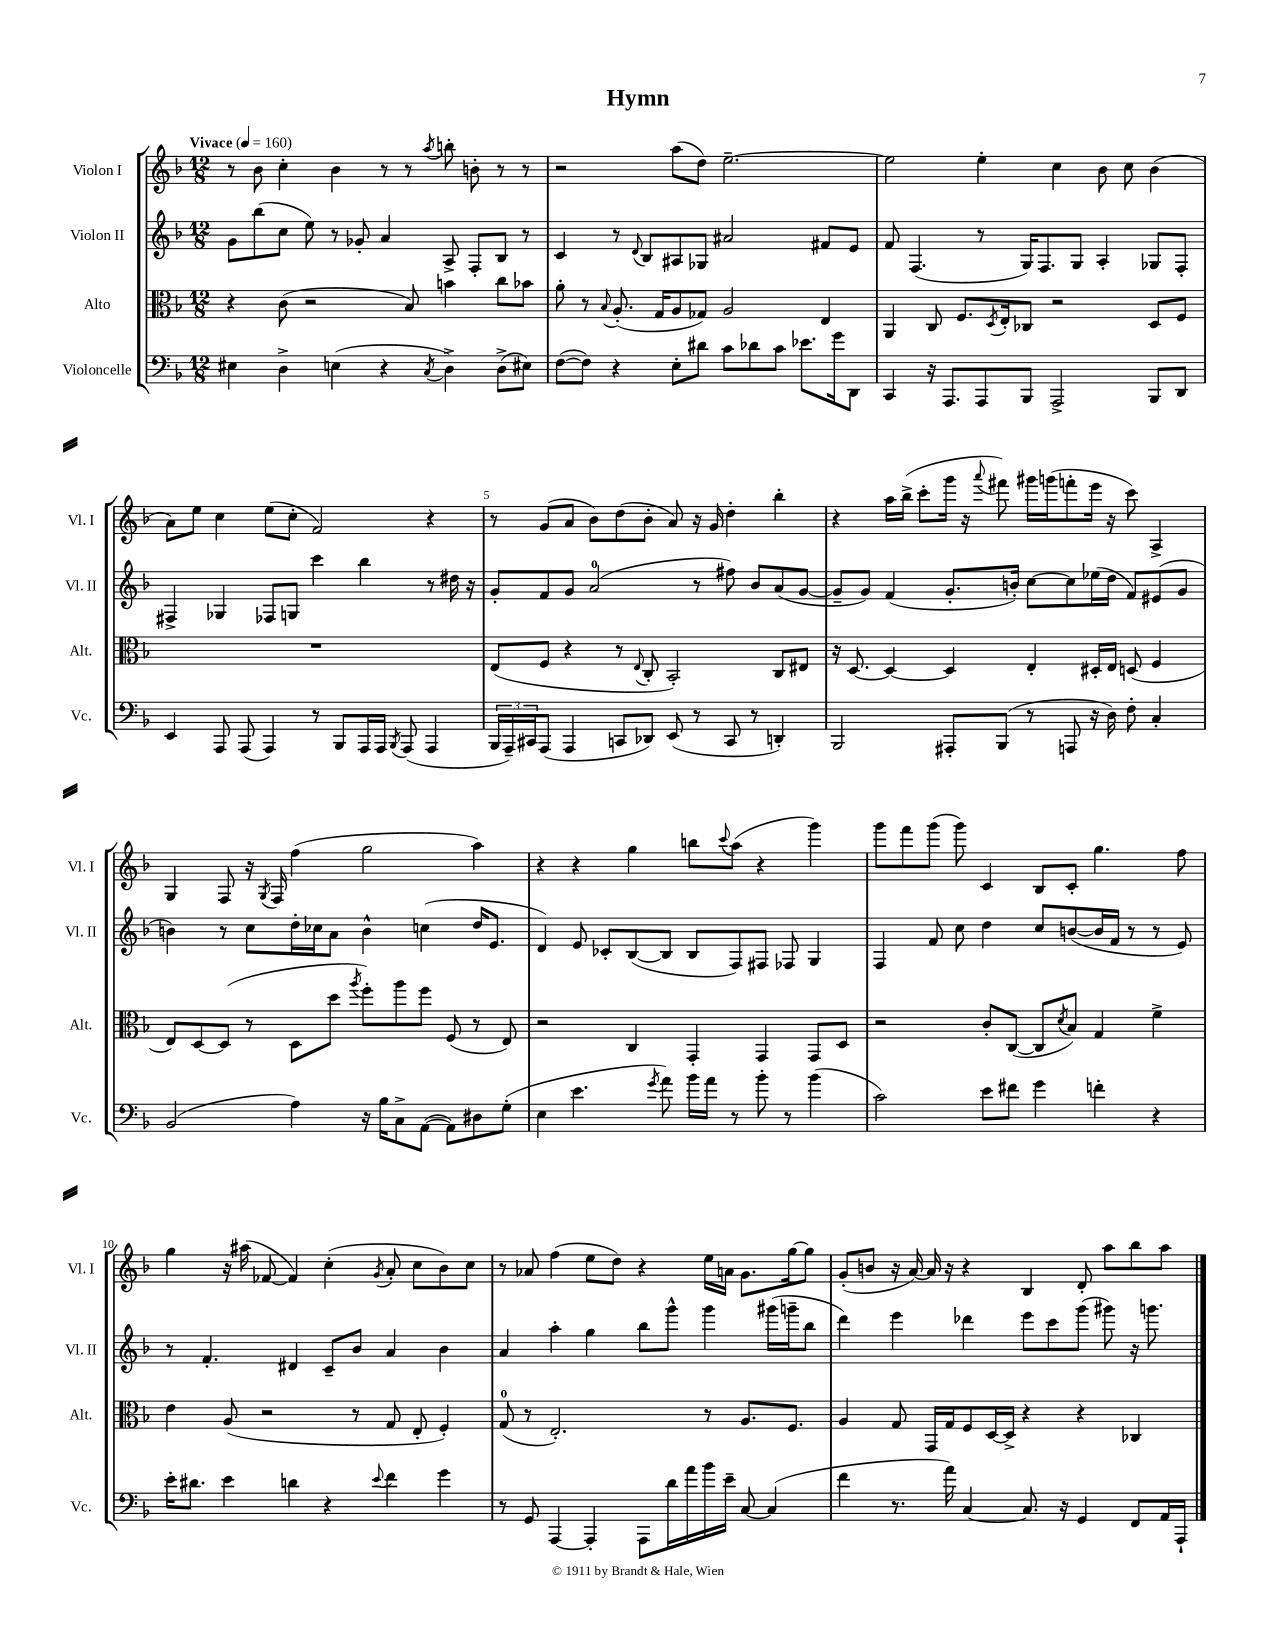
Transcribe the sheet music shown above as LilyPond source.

\header { title = "Hymn" }
<<
\new StaffGroup <<
\new Staff = "s0" \with { instrumentName = "Violon I" shortInstrumentName = "Vl. I" } {
    \clef treble \key f \major \numericTimeSignature \time 12/8 \tempo "Vivace" 4 = 160
    r8 bes'8 c''4-. bes'4 r8 r8 \acciaccatura { a''8 } b''8-. b'8-. r8 r8 |
    r2 a''8( d''8) e''2.~-- |
    e''2 e''4-. c''4 bes'8 c''8 bes'4( |
    a'8) e''8 c''4 e''8( c''8-. f'2) r4 |
    r8 g'8( a'8 bes'8) d''8( bes'8-. a'8) r16 g'16 d''4-. bes''4-. |
    r4 a''16 bes''16->( c'''8-. g'''16 r16 \appoggiatura { a'''8 } fis'''8) gis'''16 g'''16( f'''8-. e'''16 r16 c'''8) a4-> |
    g4 f8 r16 \acciaccatura { g8 } f16 f''4( g''2 a''4) |
    r4 r4 g''4 b''8 \appoggiatura { c'''8 } a''8( r4 g'''4) |
    g'''8 f'''8 g'''8( g'''8) c'4 bes8 c'8-. g''4. f''8 |
    g''4 r16 ais''16( fes'8~ fes'4) c''4-.( \acciaccatura { g'8 } a'8-. c''8 bes'8) c''8 |
    r8 aes'8 f''4( e''8 d''8) r4 e''16 a'16 g'8. g''16~ g''8 |
    g'8-.( b'8 r16 a'16~) a'16 r16 r4 bes4 d'8-. a''8 bes''8 a''8 \bar "|." |
}
\new Staff = "s1" \with { instrumentName = "Violon II" shortInstrumentName = "Vl. II" } {
    \clef treble \key f \major \numericTimeSignature \time 12/8
    g'8 bes''8( c''8 e''8) r8 ges'8-. a'4 a8-> f8-. bes8 r8 |
    c'4 r8 \appoggiatura { d'8 } bes8 ais8 ges8 ais'2 fis'8 e'8 |
    f'8 f4.( r8 g16) f8. g8 a4-. ges8 f8-. |
    fis4-> ges4 fes8 g8 c'''4 bes''4 r8 dis''16 r16 |
    g'8-. f'8 g'8 a'2-0( r8 fis''8) bes'8 a'8( g'8~ |
    g'8-- g'8) f'4( g'8.-. b'16-.) c''8~ c''8 ees''16( d''16 f'8) eis'8( g'8 |
    b'4) r8 c''8 d''16-. ces''16 a'8 b'4-^ c''4( d''16 e'8. |
    d'4) e'8 ces'8-. bes8~( bes8 bes8 f8) fis8 fes8 g4 |
    f4 f'8 c''8 d''4 c''8 b'8~( b'16 f'16 r8 r8 e'8) |
    r8 f'4.-. dis'4 c'8-- bes'8 a'4 bes'4 |
    a'4 a''4-. g''4 bes''8 g'''8-^ g'''4 gis'''16( g'''16-- bes''8 |
    d'''4) e'''4 des'''4 e'''8 c'''8 g'''8( gis'''8) r16 g'''8. \bar "|." |
}
\new Staff = "s2" \with { instrumentName = "Alto" shortInstrumentName = "Alt." } {
    \clef alto \key f \major \numericTimeSignature \time 12/8
    r4 c'8( r2 bes8) b'4 c''8 bes'8 |
    a'8-. r8 \appoggiatura { bes8 } a8.-.( g16 a8 ges8) a2 e4 |
    a,4 c8 f8. \acciaccatura { d8 } e16-. ces8 r2 d8 f8 |
    R1. |
    e8( f8 r4 r8 \appoggiatura { e8 } c8-. bes,2-.) c8 eis8 |
    r16 d8.~ d4~ d4 e4-. dis16-. e16 d8( f4 |
    e8) d8~ d8( r8 d8 d''8 \acciaccatura { a''8 } f''8-.) a''8 f''8 f8( r8 e8) |
    r2 c4 g,4-. g,4 g,8 d8 |
    r2 c'8-. c8~( c8 \acciaccatura { d'8 } bes8) g4 f'4-> |
    e'4 a8( r2 r8 g8 e8-. f4-.) |
    g8-0( r8 e2.-.) r8 a8. f8. |
    a4 g8 g,16 g16 f8 d16~ d16-> r4 r4 ces4 \bar "|." |
}
\new Staff = "s3" \with { instrumentName = "Violoncelle" shortInstrumentName = "Vc." } {
    \clef bass \key f \major \numericTimeSignature \time 12/8
    eis4 d4-> e4( r4 \acciaccatura { c8 } d4->) d8->( eis8) |
    f8~( f8) r4 e8-. dis'8 c'8 des'8 c'8 ees'8. g'16 d,8 |
    c,4 r16 a,,8. a,,8 bes,,8 a,,2-> bes,,8 d,8 |
    e,4 a,,8 a,,8( a,,4) r8 bes,,8 a,,16 a,,16 \acciaccatura { bes,,8 } a,,8( a,,4 |
    \tuplet 3/2 { bes,,16 a,,16--) cis,16 } a,,8( a,,4 c,8 des,8) e,8( r8 c,8 r8 d,4-.) |
    bes,,2 ais,,8-. bes,,8( r8 a,,8 r16 d16) f8-. c4-. |
    bes,2( a4) r16 bes16 c8-> a,8~( a,8) dis8 g8-.( |
    e4 e'4. \acciaccatura { g'8 } a'8) bes'16 a'16 r8 bes'8-. r8 bes'4( |
    c'2) e'8 fis'8 g'4 f'4-. r4 |
    e'16-. dis'8. e'4 d'4 r4 \appoggiatura { e'8 } f'4 g'4 |
    r8 g,8 a,,4~ a,,4-. a,,8 d'16 a'16 bes'16 e'16-- c8~ c4( |
    f'4 r8. a'16) c4~ c8. r16 g,4 f,8 a,16 a,,16-! \bar "|." |
}
>>
>>
\layout { \context { \Score \override BarNumber.break-visibility = ##(#f #t #t) barNumberVisibility = #(every-nth-bar-number-visible 5) } }
